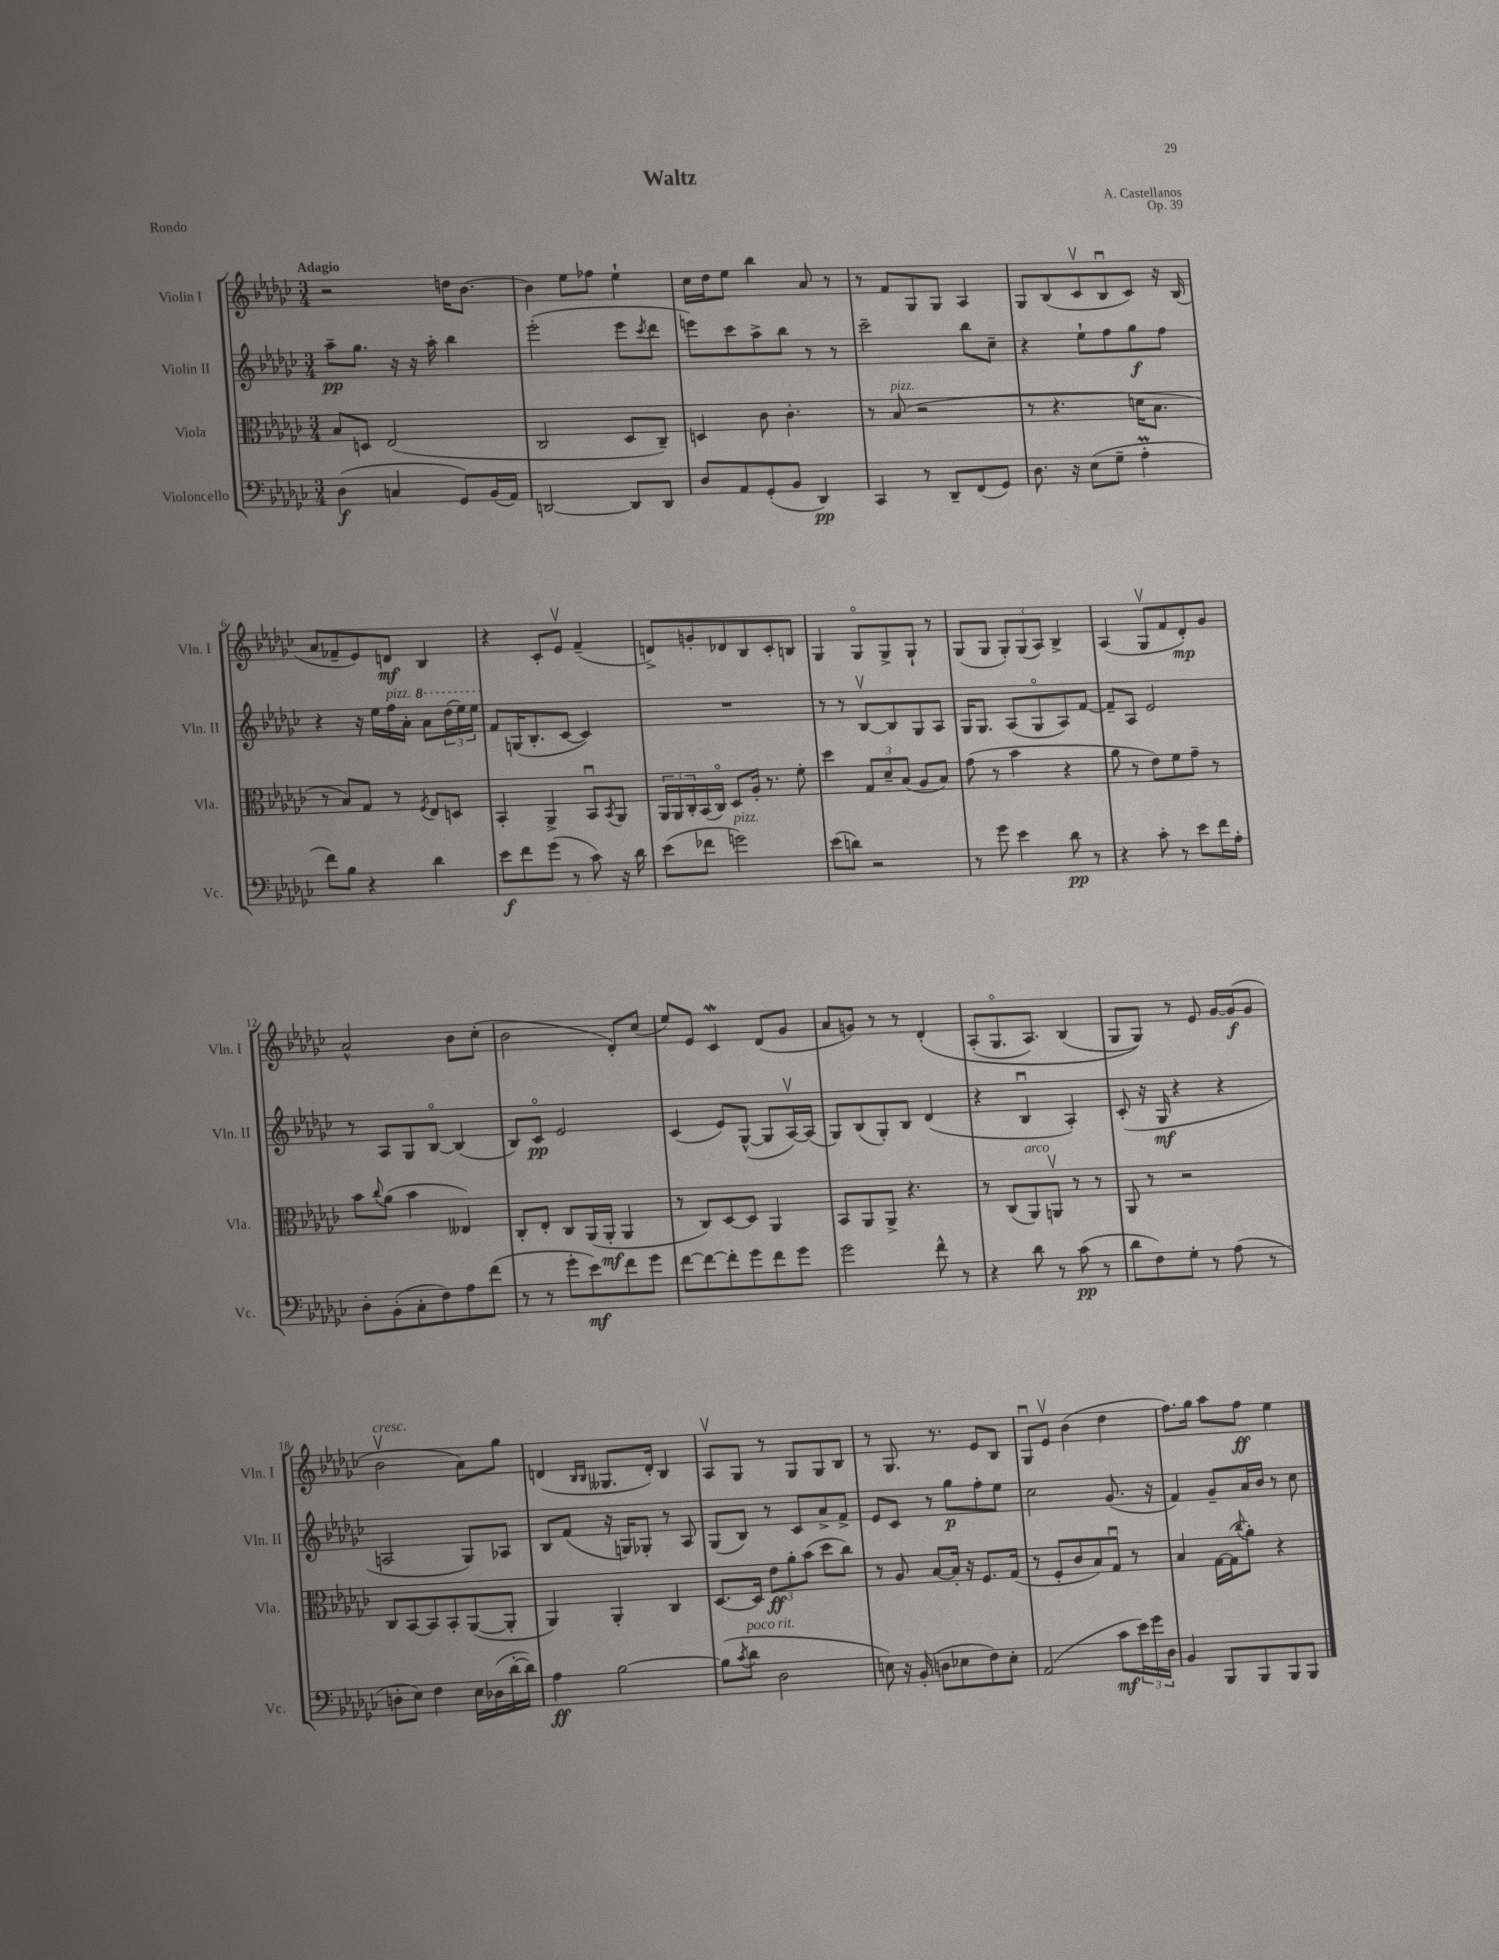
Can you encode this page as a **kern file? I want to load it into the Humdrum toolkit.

**kern	**kern	**kern	**kern
*staff4	*staff3	*staff2	*staff1
*clefF4	*clefC3	*clefG2	*clefG2
*k[b-e-a-d-g-c-]	*k[b-e-a-d-g-c-]	*k[b-e-a-d-g-c-]	*k[b-e-a-d-g-c-]
*M3/4	*M3/4	*M3/4	*M3/4
(4D-	8B-	8aa-~	2r
.	8D	8.gg-	.
4C	(2E-	.	.
.	.	16r	.
.	.	16r	.
.	.	16aa-'	.
8GG-)	.	4bb-	16dd
.	.	.	[8.b-
(16BB-	.	.	.
16AA-)	.	.	.
=	=	=	=
[2DD	2C-	(2eee-'	4b-]
.	.	.	8ee-
.	.	.	8ff-
8DD]	8D-	8eee-	4ee-`
.	.	8qccc-	.
8DD	8C-~)	8ddd-	.
=	=	=	=
8D-	4D	8eee)	16cc-
.	.	.	16dd-
8AA-	.	8ccc-	8ee-
(8GG-'	8c-	8aa-^	4bb-
8BB-	4.c-'	8bb-	.
4DD-)	.	8r	8a-
.	.	8r	8r
=	=	=	=
4CC-	8r	2ccc-~	8r
.	(8B-	.	8f
8r	2r	.	8G-
8DD-~	.	.	8G-
(8FF	.	8bb-	4A-
8GG-)	.	8cc-~	.
=	=	=	=
8.D-	8r	4r	8G-
.	4.r	.	(8B-
16r	.	.	.
(8E-	.	8ee-`	8c-v
8G-~	.	8ff	8B-u
4A-'	16d	8gg-	8c-)
.	8.B-	.	.
.	.	8ff	16r
.	.	.	(16B-
=	=	=	=
8f)	8r	4r	8a-
8B-	8B-)	.	8f-~
4r	8G-	16r	8e-)
.	.	16ee-	.
.	8r	16ff	8d
.	.	16a-'	.
.	8qF	.	.
4d-	8E-	8aa-	4B-
.	8D	(24ddd-	.
.	.	24eee-)	.
.	.	24eee-	.
=	=	=	=
8e-	4BB-'	8f	4r
8f	.	(16G	.
.	.	8.B-'	.
(8g-	4AA-^	.	8c-'
8r	.	[8c-	8e-v
8c-)	8BB-u	4c-])	(4f~
.	8qBB-	.	.
16r	8AA-	.	.
16d-	.	.	.
=	=	=	=
(8e-	24AA-	2.r	8d^)
.	24AA-	.	.
.	24C-'	.	.
8f-	(16BB-	.	8g'
.	16C-o)	.	.
2g)	8D-	.	8d-
.	16A-'	.	8B-
.	8.r	.	.
.	.	.	8c-'
.	8f'	.	8B
=	=	=	=
(8e-	4dd-	8r	4G-
8d)	.	8r	.
2r	12G-	[8B-v	8G-o
.	12d-~	.	.
.	.	8B-]	8G-^
.	(12B-	.	.
.	8A-	8G-	8G-`
.	8B-)	8A-	8r
=	=	=	=
8r	(8g-	16G-	(8G-
.	.	8.G-	.
8g-	8r	.	8G-
4e-	4b-	(8A-	12G-')
.	.	.	(12G-
.	.	8G-o	.
.	.	.	12A-)
8d-	4r	8A-)	4B-^
8r	.	[8f	.
=	=	=	=
4r	8a-	8f~]	(4A-
.	8r	8A-	.
8c-'	8e-)	2e-	8G-v
8r	8f	.	8f
8e-	8g-~	.	8d-')
16f	8r	.	8g-
16A-'	.	.	.
=	=	=	=
8D-'	8b-	8r	2a-^^
.	8qqcc-	.	.
(8BB-'	(8a-	8A-	.
8C-'	4b-	8G-	.
8F)	.	[8B-o	.
8A-	4E--)	(4B-]	8b-
(8f	.	.	(8cc-'
=	=	=	=
8r	8C-'	8B-)	2b-
8r	8E-'	8c-o	.
8g-'	8C-	2e-	.
8e-)	(16AA-	.	.
.	16AA-'	.	.
8f	4AA-	.	8d-')
8g-	.	.	(8cc-
=	=	=	=
[8f	8r	(4c-	8ee-)
8f_	8C-)	.	8e-
8f']	[8D-	8e-)	4c-
8g-	8D-]	([8G-^^	.
8f	4AA-	8G-]	(8d-
8g-	.	[16A-v)	8g-
.	.	(16A-]	.
=	=	=	=
2g-	8BB-	8G-)	8a-
.	8AA-	(8B-	8g)
.	8AA-^	8G-')	8r
.	4.r	8B-	8r
8f^^	.	(4d-	&(4d-'
8r	.	.	.
=	=	=	=
4r	8r	4r	(8A-'
.	(8C-	.	8.G-o
8d-	8AA-)	4B-u	.
.	.	.	8.A-)
8r	8AAv	.	.
(8c-	8r	4A-')	(4B-
8r	8r	.	.
=	=	=	=
8d-	8AA-	(8c-'	8G-
8F)	8r	16r	8G-)&)
.	.	16G-	.
8G-'	2r	4r	8r
8r	.	.	8e-
(8A-	.	4r	[16g-
.	.	.	(16g-]
8r	.	.	8g-
=	=	=	=
8D'	8C-	2A	2b-v
8E-)	[8BB-	.	.
4F	8BB-]	.	.
.	8BB-'	.	.
16E-	([8AA-	8G-)	8a-)
(16D-	.	.	.
[16d-'	8AA-']	8A-	8gg-
16d-])	.	.	.
=	=	=	=
4A-	4AA-)	8B-	(4d
.	.	(8f	.
.	.	.	16qqB-
.	.	.	16qqB-
[2B-	4AA-'	16r	8.G--
.	.	16G)	.
.	.	8G-'	.
.	.	.	16d')
.	4C-	8r	4B-
.	.	8A-	.
=	=	=	=
(8B-]	[8.D-	(8G-	8A-v
8qc-	.	.	.
8d-	.	8B-)	8G-
.	16D-]	.	.
2D-	12e-	8r	8r
.	12a-'	.	.
.	.	8c-	8G-
.	(12b-	.	.
.	8dd-	8a-^	8G-
.	8cc-)	8f^	8B-
=	=	=	=
8E)	8r	8e-	8r
16r	8A-	8c-	8.G-
(16BB-'	.	.	.
8D	[8B-	8r	.
.	.	.	8.r
8E-	16B-']	8gg-	.
.	16r	.	.
8F)	8.F	8ff'	8e-
8E-'	.	8ee-	8B-
.	(16G-	.	.
=	=	=	=
(2AA-	8r	2cc-	8G-u
.	8F'	.	8e-v
.	8c-	.	(4b-
.	8B-)	.	.
8c-	8G-u	(8.g-	4dd-
24e-)	8r	.	.
24g-	.	.	.
.	.	16r	.
24D-	.	.	.
=	=	=	=
4BB-	4B-	4f)	8.ff)
.	.	.	16gg-
8BBB-	[16G-	8g-~	8aa-
.	(16G-]	.	.
.	8qqcc-	.	.
8BBB-	8a-')	16a-	8ff
.	.	16b-	.
8BBB-	4r	8r	4ee-
8BBB-	.	8cc-	.
==	==	==	==
*-	*-	*-	*-
